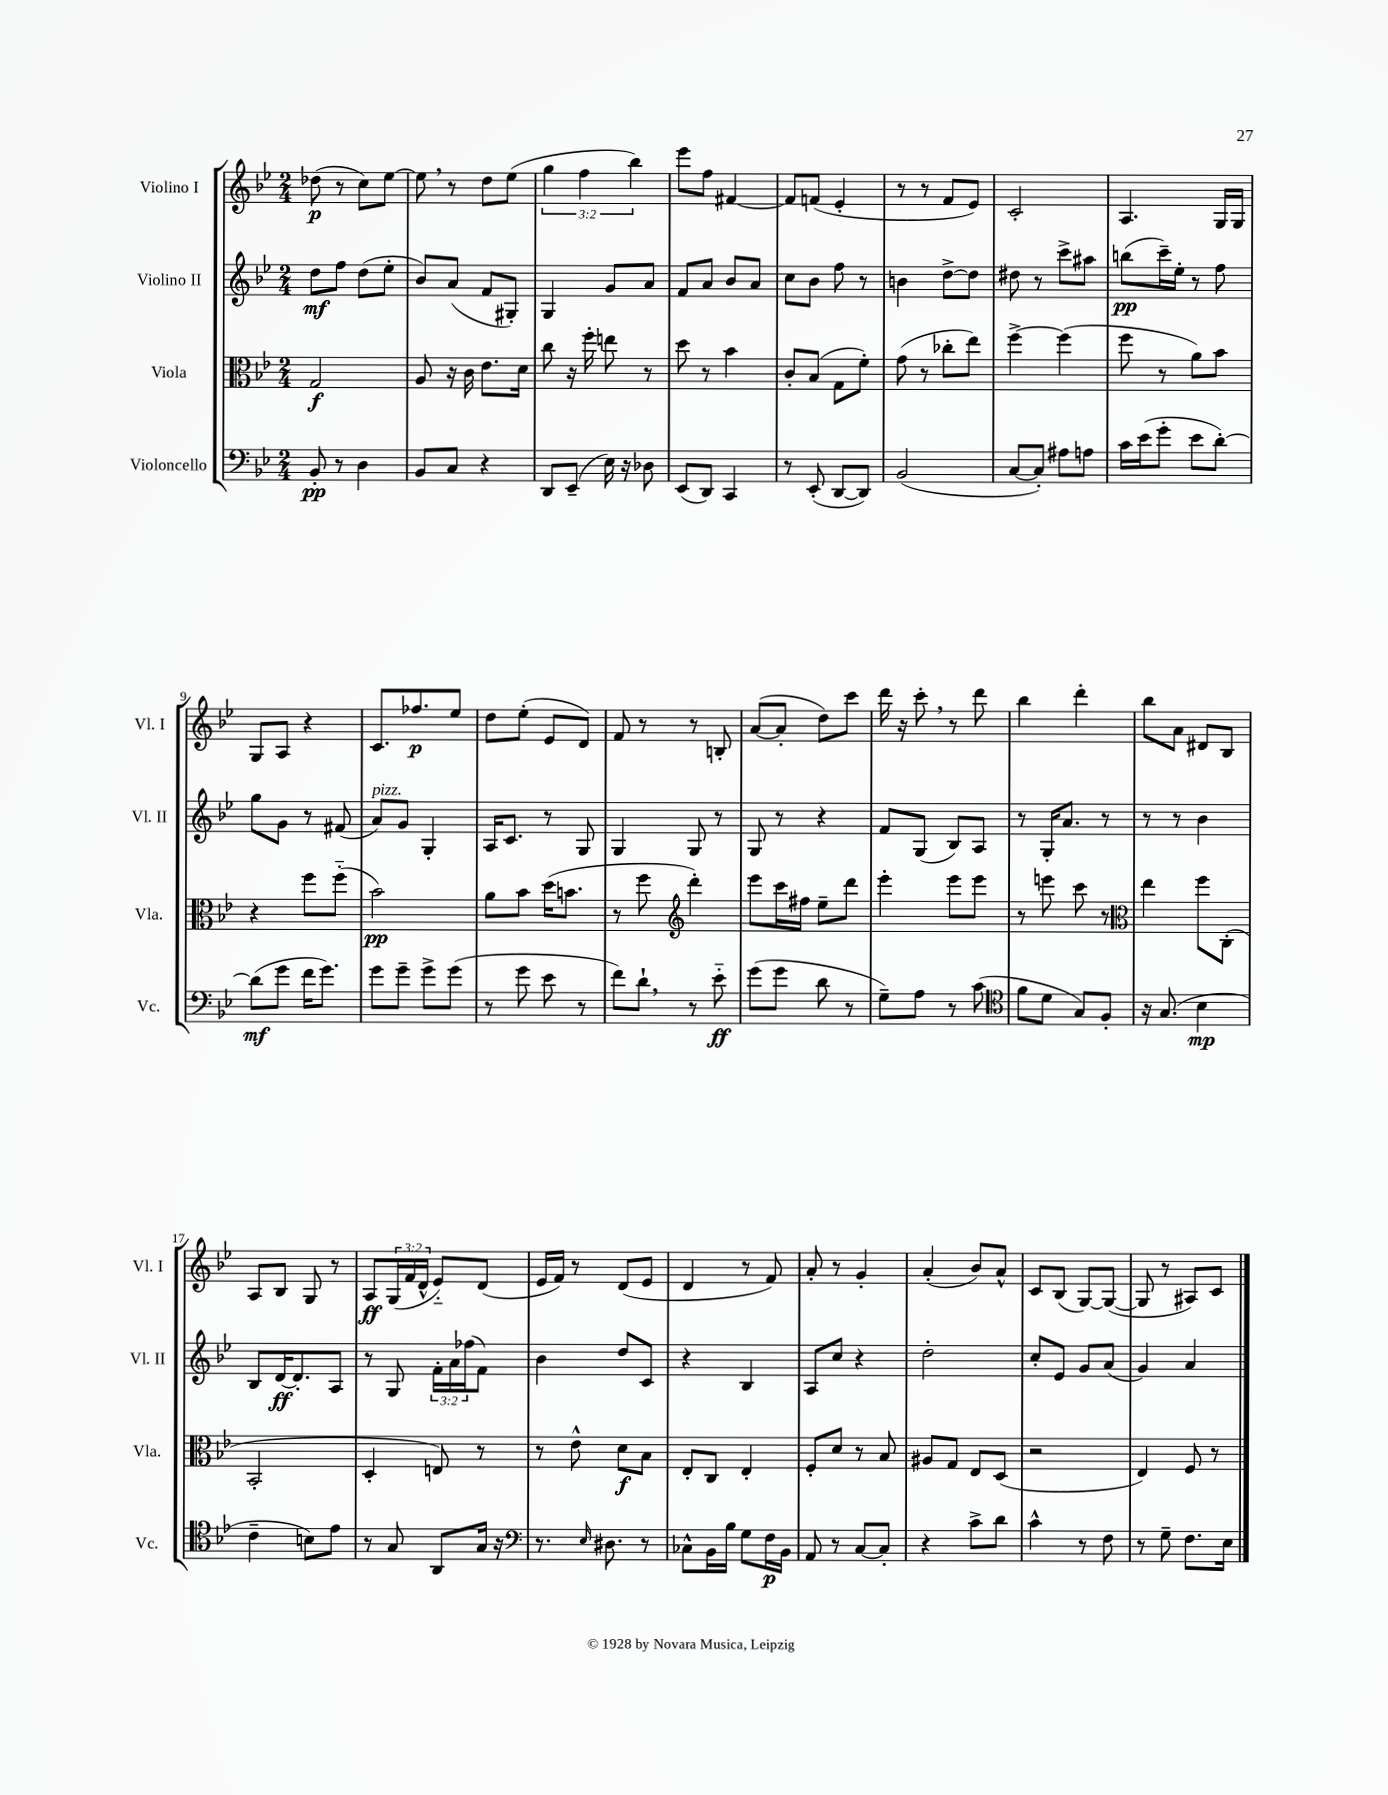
<<
\new StaffGroup <<
\new Staff = "s0" \with { instrumentName = "Violino I" shortInstrumentName = "Vl. I" } {
    \clef treble \key bes \major \numericTimeSignature \time 2/4 \override Staff.TupletNumber.text = #tuplet-number::calc-fraction-text
    des''8\p( r8 c''8) ees''8~ |
    ees''8 \breathe r8 d''8 ees''8( |
    \tuplet 3/2 { g''4 f''4 bes''4) } |
    ees'''8 f''8 fis'4~ |
    fis'8 f'8( ees'4-. |
    r8 r8 f'8 ees'8) |
    c'2-. |
    a4. g16 g16 |
    g8 a8 r4 |
    c'8. fes''8.\p ees''8 |
    d''8 ees''8-.( ees'8 d'8) |
    f'8 r8 r8 b8-. |
    a'8~( a'8-. d''8) c'''8 |
    d'''16 r16 c'''8-. \breathe r8 d'''8 |
    bes''4 d'''4-. |
    bes''8 a'8 dis'8 bes8 |
    a8 bes8 g8 r8 |
    a8\ff \tuplet 3/2 { g16( f'16 d'16-^ } ees'8-_) d'8( |
    ees'16 f'16) r8 d'8( ees'8 |
    d'4 r8 f'8) |
    a'8-. r8 g'4-. |
    a'4-.( bes'8) a'8-^ |
    c'8 bes8( g8~) g8~( |
    g8 r8 ais8) c'8 \bar "|." |
}
\new Staff = "s1" \with { instrumentName = "Violino II" shortInstrumentName = "Vl. II" } {
    \clef treble \key bes \major \numericTimeSignature \time 2/4 \override Staff.TupletNumber.text = #tuplet-number::calc-fraction-text
    d''8\mf f''8 d''8( ees''8-. |
    bes'8) a'8( f'8 gis8-.) |
    g4 g'8 a'8 |
    f'8 a'8 bes'8 a'8 |
    c''8 bes'8 f''8 r8 |
    b'4 d''8~-> d''8 |
    dis''8 r8 c'''8-> ais''8 |
    b''8\pp( c'''16--) ees''16-. r8 f''8 |
    g''8 g'8 r8 fis'8( |
    a'8^\markup { \italic "pizz." }) g'8 g4-. |
    a16 c'8. r8 g8 |
    g4 g8 r8 |
    g8 r8 r4 |
    f'8 g8( bes8) a8 |
    r8 g16-. a'8. r8 |
    r8 r8 bes'4 |
    bes8 d'16~\ff d'8.-. a8 |
    r8 g8 \tuplet 3/2 { f'16-. a'16 fes''16( } f'8) |
    bes'4 d''8 c'8 |
    r4 bes4 |
    a8 c''8 r4 |
    d''2-. |
    c''8-. ees'8 g'8 a'8( |
    g'4) a'4 \bar "|." |
}
\new Staff = "s2" \with { instrumentName = "Viola" shortInstrumentName = "Vla." } {
    \clef alto \key bes \major \numericTimeSignature \time 2/4
    g2\f |
    a8 r16 c'16 ees'8. d'16 |
    c''8 r16 f''16-. e''8 r8 |
    d''8 r8 bes'4 |
    c'8-. bes8( g8 f'8-.) |
    g'8( r8 ces''8-. ees''8) |
    f''4~-> f''4( |
    f''8 r8 a'8) bes'8 |
    r4 f''8 f''8-_( |
    bes'2\pp) |
    a'8 bes'8 d''16( b'8. |
    r8 f''8 \clef treble d'''4-.) |
    ees'''8 c'''16 fis''16 ees''8-- d'''8 |
    ees'''4-. ees'''8 ees'''8 |
    r8 e'''8 c'''8 r8 |
    \clef alto ees''4 f''8 c8-.( |
    bes,2-. |
    d4-. e8) r8 |
    r8 ees'8-^ d'8\f bes8 |
    ees8-. c8 ees4-. |
    f8-. d'8 r8 bes8 |
    ais8 g8 ees8 d8( |
    r2 |
    ees4) f8 r8 \bar "|." |
}
\new Staff = "s3" \with { instrumentName = "Violoncello" shortInstrumentName = "Vc." } {
    \clef bass \key bes \major \numericTimeSignature \time 2/4
    bes,8-.\pp r8 d4 |
    bes,8 c8 r4 |
    d,8 ees,8--( ees16) r16 des8 |
    ees,8( d,8) c,4 |
    r8 ees,8-.( d,8~ d,8) |
    bes,2( |
    c8~ c8-.) ais8 a8 |
    c'16 ees'16( g'8-. ees'8 d'8~-.) |
    d'8\mf( g'8 f'16 g'8.) |
    g'8 g'8-- g'8-> g'8( |
    r8 g'8 ees'8 r8 |
    f'8) d'8-! \breathe r8 ees'8-_\ff |
    g'8( g'8 d'8 r8 |
    g8--) a8 r8 c'8( |
    \clef tenor f'8 d'8 g8) f8-. |
    r16 g8.( bes4\mp |
    c'4-- b8) ees'8 |
    r8 g8 a,8 g16 r16 |
    \clef bass r8. \grace { ees16 } dis8. r8 |
    ces8-^ bes,16 bes16 g8 f16\p bes,16 |
    a,8 r8 c8~ c8-. |
    r4 c'8-> d'8 |
    c'4-^ r8 f8 |
    r8 g8-- f8. ees16 \bar "|." |
}
>>
>>
